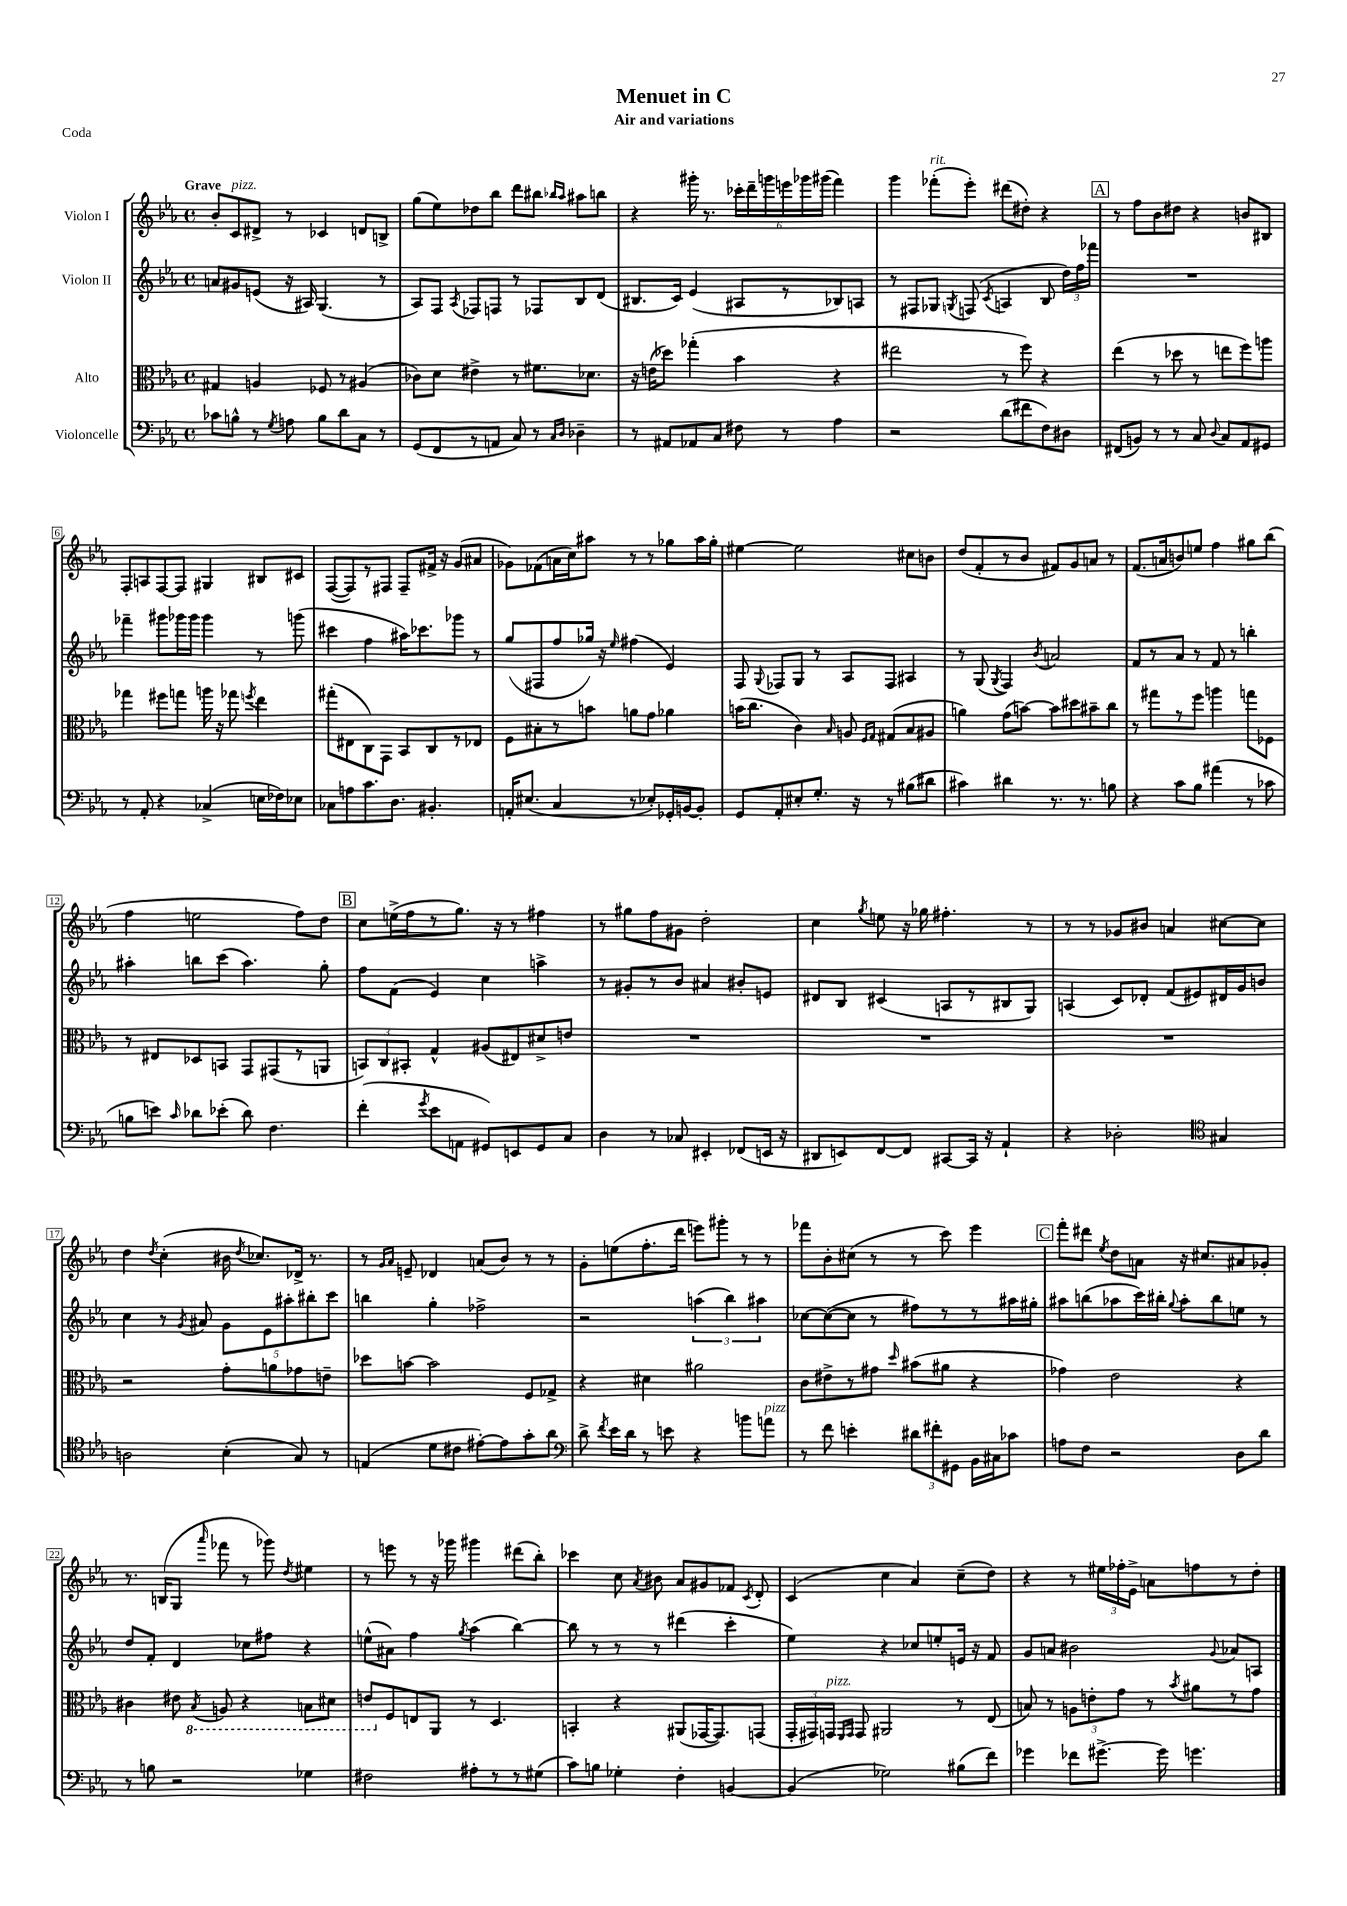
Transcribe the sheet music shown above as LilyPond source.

\header { title = "Menuet in C" subtitle = "Air and variations" piece = "Coda" }
<<
\new StaffGroup <<
\new Staff = "s0" \with { instrumentName = "Violon I" } {
    \clef treble \key ees \major \defaultTimeSignature \time 4/4 \tempo "Grave"
    \autoBeamOff bes'8[-. c'8^\markup { \italic "pizz." } dis'8]-> r8 ces'4 d'8[ b8]-> |
    g''8[( ees''8) des''8 bes''8] d'''8[ bis''8] \grace { bes''16[ aes''16] } ais''8[ b''8] |
    r4 gis'''16-. r8. \tuplet 6/4 { ces'''16[-. d'''16-- g'''16 e'''16 ges'''16 gis'''16]( } f'''4) |
    g'''4 fes'''8[-.^\markup { \italic "rit." }( ees'''8]-.) dis'''8[( dis''8]-.) r4 |
    \mark \markup { \box "A" } r8 f''8[ bes'8 dis''8] r4 b'8[ bis8] |
    f8[-. a8 f8~ f8] gis4 bis8[ cis'8] |
    f8[~( f8) r8 fis8] fis8[-- fis'16]-> r16 g'8[( ais'8] |
    ges'8[) fes'8( a'16 c''16) ais''8] r8 r8 ges''8[ ais''16 ges''16]-. |
    eis''4~ eis''2 cis''8[ b'8] |
    d''8[( f'8-. r8 bes'8] fis'8[) g'8 a'8] r8 |
    f'8.[( a'16 b'8) e''8] f''4 gis''8[ bes''8]( |
    f''4 e''2 f''8[) d''8] |
    \mark \markup { \box "B" } c''8[ e''16->( f''16 r8 g''8.]) r16 r8 fis''4 |
    r8 gis''8[ f''8 gis'8] d''2-. |
    c''4 \acciaccatura { g''8 } e''8 r16 ges''16 fis''4.-. r8 |
    r8 r8 ges'8[ bis'8] a'4 cis''8[~ cis''8] |
    d''4 \acciaccatura { d''8 } c''4-.( bis'16 \acciaccatura { d''8 } ces''8.[) des'16]-> r8. |
    r8 \grace { g'16[ aes'16] } e'8-- des'4 a'8[( bes'8]) r8 r8 |
    g'8[-. e''8( f''8.-. d'''16] e'''8[) gis'''8]-. r8 r8 |
    fes'''8[ bes'8-. cis''8]( r8 r8 c'''8) ees'''4 |
    \mark \markup { \box "C" } f'''8[-. dis'''8] \acciaccatura { ees''8 } d''8[ a'8] r16 cis''8.[ ais'8 ges'8]-. |
    r8. b16[( g8] \grace { aes'''16 } fes'''8 r8 ges'''8) \acciaccatura { d''8 } eis''4 |
    r8 e'''8 r8 r16 ges'''16 gis'''4 dis'''8[( bes''8]-.) |
    ces'''4 c''8 \acciaccatura { aes'8 } bis'8 aes'8[ gis'8 fes'8] \acciaccatura { c'8 } d'8-. |
    c'4( c''4 aes'4) c''8[--( d''8]) |
    r4 r8 \tuplet 3/2 { eis''16[ fes''16-. ees'16]-> } a'8[ f''8 r8 d''8]-. \bar "|." |
}
\new Staff = "s1" \with { instrumentName = "Violon II" } {
    \clef treble \key ees \major \defaultTimeSignature \time 4/4
    \autoBeamOff a'8[ gis'8 e'8]( r16 ais16) g4.( r8 |
    aes8[) f8] \acciaccatura { aes8 } fes8[ f8] r8 fes8[ bes8 d'8]( |
    bis8.[ c'16]) ees'4( ais8[ r8 bes8) a8] |
    r8 fis8[ ges8] \acciaccatura { g8 } f8( \acciaccatura { c'8 } a4 bes8 \tuplet 3/2 { d''16[) f''16 fes'''16] } |
    \mark \markup { \box "A" } R1 |
    fes'''4-- gis'''8[ ges'''16 ges'''16] ges'''4 r8 g'''8( |
    cis'''4 f''4 ais''16[) ces'''8. ges'''8] r8 |
    g''8[( fis8 f''8 ges''16]) r16 \grace { ees''16 } fis''4( ees'4) |
    f8 \appoggiatura { g8 } fes8[ g8] r8 aes8[ fes8] ais4 |
    r8 g8( \acciaccatura { g8 } f4) \acciaccatura { bes'8 } a'2 |
    f'8[ r8 aes'8] r8 f'8 r8 b''4-. |
    ais''4-. b''8[ c'''8]( ais''4.) g''8-. |
    \mark \markup { \box "B" } f''8[ f'8]( ees'4) c''4 a''4-> |
    r8 gis'8[-. r8 bes'8] ais'4 bis'8[-. e'8] |
    dis'8[ bes8] cis'4( a8[ r8 bis8 g8]) |
    a4( c'8[) des'8]-. f'8[( eis'8) dis'16 g'16 b'8] |
    c''4 r8 \acciaccatura { g'8 } ais'8 \tuplet 5/4 { g'8[ ees'8 ais''8-. bis''8-. c'''8] } |
    b''4 g''4-. fes''2-> |
    r2 \tuplet 3/2 { a''4( bes''4) ais''4 } |
    ces''8[~ ces''8~( ces''8] r8 fis''8[) r8 r8 ais''16 gis''16]-. |
    \mark \markup { \box "C" } ais''8[ b''8( aes''8 c'''16) bis''16]-. \appoggiatura { g''8 } aes''8[-. bis''8 e''8] r8 |
    d''8[ f'8]-. d'4 ces''8[ fis''8] r4 |
    e''8[-^( ais'8]) f''4 \acciaccatura { g''8 } aes''4( bes''4~) |
    bes''8 r8 r8 r8 dis'''4( c'''4-. |
    ees''4) r4 ces''8[ e''8-. e'16] r16 f'8 |
    g'8[ a'8] bis'2 \appoggiatura { g'8 } aes'8[ a8] \bar "|." |
}
\new Staff = "s2" \with { instrumentName = "Alto" } {
    \clef alto \key ees \major \defaultTimeSignature \time 4/4
    \autoBeamOff gis4 a4 fes8 r8 ais4( |
    ces'8[) d'8] eis'4-> r8 fis'8.[ des'8.] |
    r16 e'16[( des''8]) ges''4-.( bes'4 r4 |
    eis''2 r8 f''8) r4 |
    \mark \markup { \box "A" } ees''4( r8 des''8 r8 e''8[ f''8) a''8] |
    ges''4 fis''8[ g''8] a''16 r16 ges''8 \acciaccatura { f''8 } ees''4 |
    gis''8[-.( eis8 c8) g,8] bes,8[ c8 r8 ees8] |
    f8[ bis8-. r8 b'8] a'8[ g'8] aes'4 |
    b'16[( c''8.] c'4) \grace { bes16 } a8 \grace { f16[ g16] } gis8[( bes8 ais8] |
    a'4) g'8[( b'8]~) b'8[ dis''8 bis'8-- c''8] |
    r8 gis''8[ r8 f''8] a''4 g''8[ fes8] |
    r8 eis8[ des8 b,8] g,8[ gis,8( r8 a,8] |
    \mark \markup { \box "B" } \tuplet 3/2 { b,8[) c8 bis,8]-. } g4-^ ais8[( eis8) dis'8-> e'8] |
    R1 |
    R1 |
    R1 |
    r2 g'8[-. a'8 ges'8 e'8]-- |
    des''8[ b'8]~ b'2 f8[ ges8]-> |
    r4 dis'4 ais'2 |
    c'8[ eis'8-> r8 gis'8] \grace { d''16 } bis'8[( ais'8] r4 |
    \mark \markup { \box "C" } ges'4) ees'2 r4 |
    cis'4 eis'8 \ottava #-1 \acciaccatura { bes,8 } a,8 r4 b,8[ dis8] |
    e8[ \ottava #0 f8 e!8 aes,8] r8 d4. |
    b,4-. r4 ais,8[( ges,16~ ges,8.) g,8]( |
    \tuplet 3/2 { g,16[-. gis,16) g,16]^\markup { \italic "pizz." } } \grace { f,16[ g,16] } g,8 ais,2 r8 ees8( |
    b8) r8 \tuplet 3/2 { a8[ e'8-. g'8] } r8 \acciaccatura { bes'8 } ais'8[ r8 g'8] \bar "|." |
}
\new Staff = "s3" \with { instrumentName = "Violoncelle" } {
    \clef bass \key ees \major \defaultTimeSignature \time 4/4
    \autoBeamOff ces'8[ b8]-^ r8 \acciaccatura { g8 } a8 b8[ d'8 c8] r8 |
    g,8[( f,8 r8 a,8] c8) r8 \grace { c16[ d16] } des4-- |
    r8 ais,8[ aes,8 c8] fis8 r8 aes4 |
    r2 d'8[( fis'8 f8) dis8] |
    \mark \markup { \box "A" } fis,8[( b,8]) r8 r8 c8 \appoggiatura { d8 } c8[ aes,8 gis,8] |
    r8 aes,8-. r4 ces4->( e16[ fes16) ees8] |
    ces8[ a8 c'8. d8.] bis,4.-. |
    a,16[-. eis8.]( c4 r8 ees8[-.) ges,16-. b,16~ b,8]-. |
    g,8[ aes,8-. eis8-. g8.]-. r16 r8 bis8[( dis'8] |
    cis'4) dis'4 r8. r8. b8 |
    r4 c'8[ bes8] ais'4( r8 ces'8 |
    b8[ e'8]) \grace { c'16 } des'8[ ees'8]-.( des'8) f4. |
    \mark \markup { \box "B" } f'4-.( \acciaccatura { g'8 } ees'8[ a,8] gis,8[) e,8 gis,8 c8] |
    d4 r8 ces8 eis,4-. fes,8[( e,16] r16 |
    dis,8[ e,8) f,8~ f,8] cis,8[~ cis,16] r16 aes,4-! |
    r4 des2-. \clef tenor gis4 |
    a2 bes4-.( g8) r8 |
    e4( d'8[ cis'8] eis'8[~-.) eis'8 g'8-. aes'8] |
    \clef bass d'8-> \acciaccatura { f'8 } ees'16[ d'16] r8 e'8 r4 b'8[ a'8]^\markup { \italic "pizz." } |
    r8 f'8 e'4-. \tuplet 3/2 { dis'8[ fis'8-. gis,8] } bes,16[ cis16 ces'8] |
    \mark \markup { \box "C" } a8[ f8] r2 d8[ d'8] |
    r8 b8 r2 ges4 |
    fis2 ais8[-. r8 r8 gis8]( |
    c'8[) b8] ges4-. f4-. b,4~ |
    b,4( ges2) bis8[( f'8]) |
    ges'4 fes'8[ gis'8.]~-> gis'16 g'4. \bar "|." |
}
>>
>>
\layout { \context { \Score \override BarNumber.stencil = #(make-stencil-boxer 0.1 0.3 ly:text-interface::print) } }
